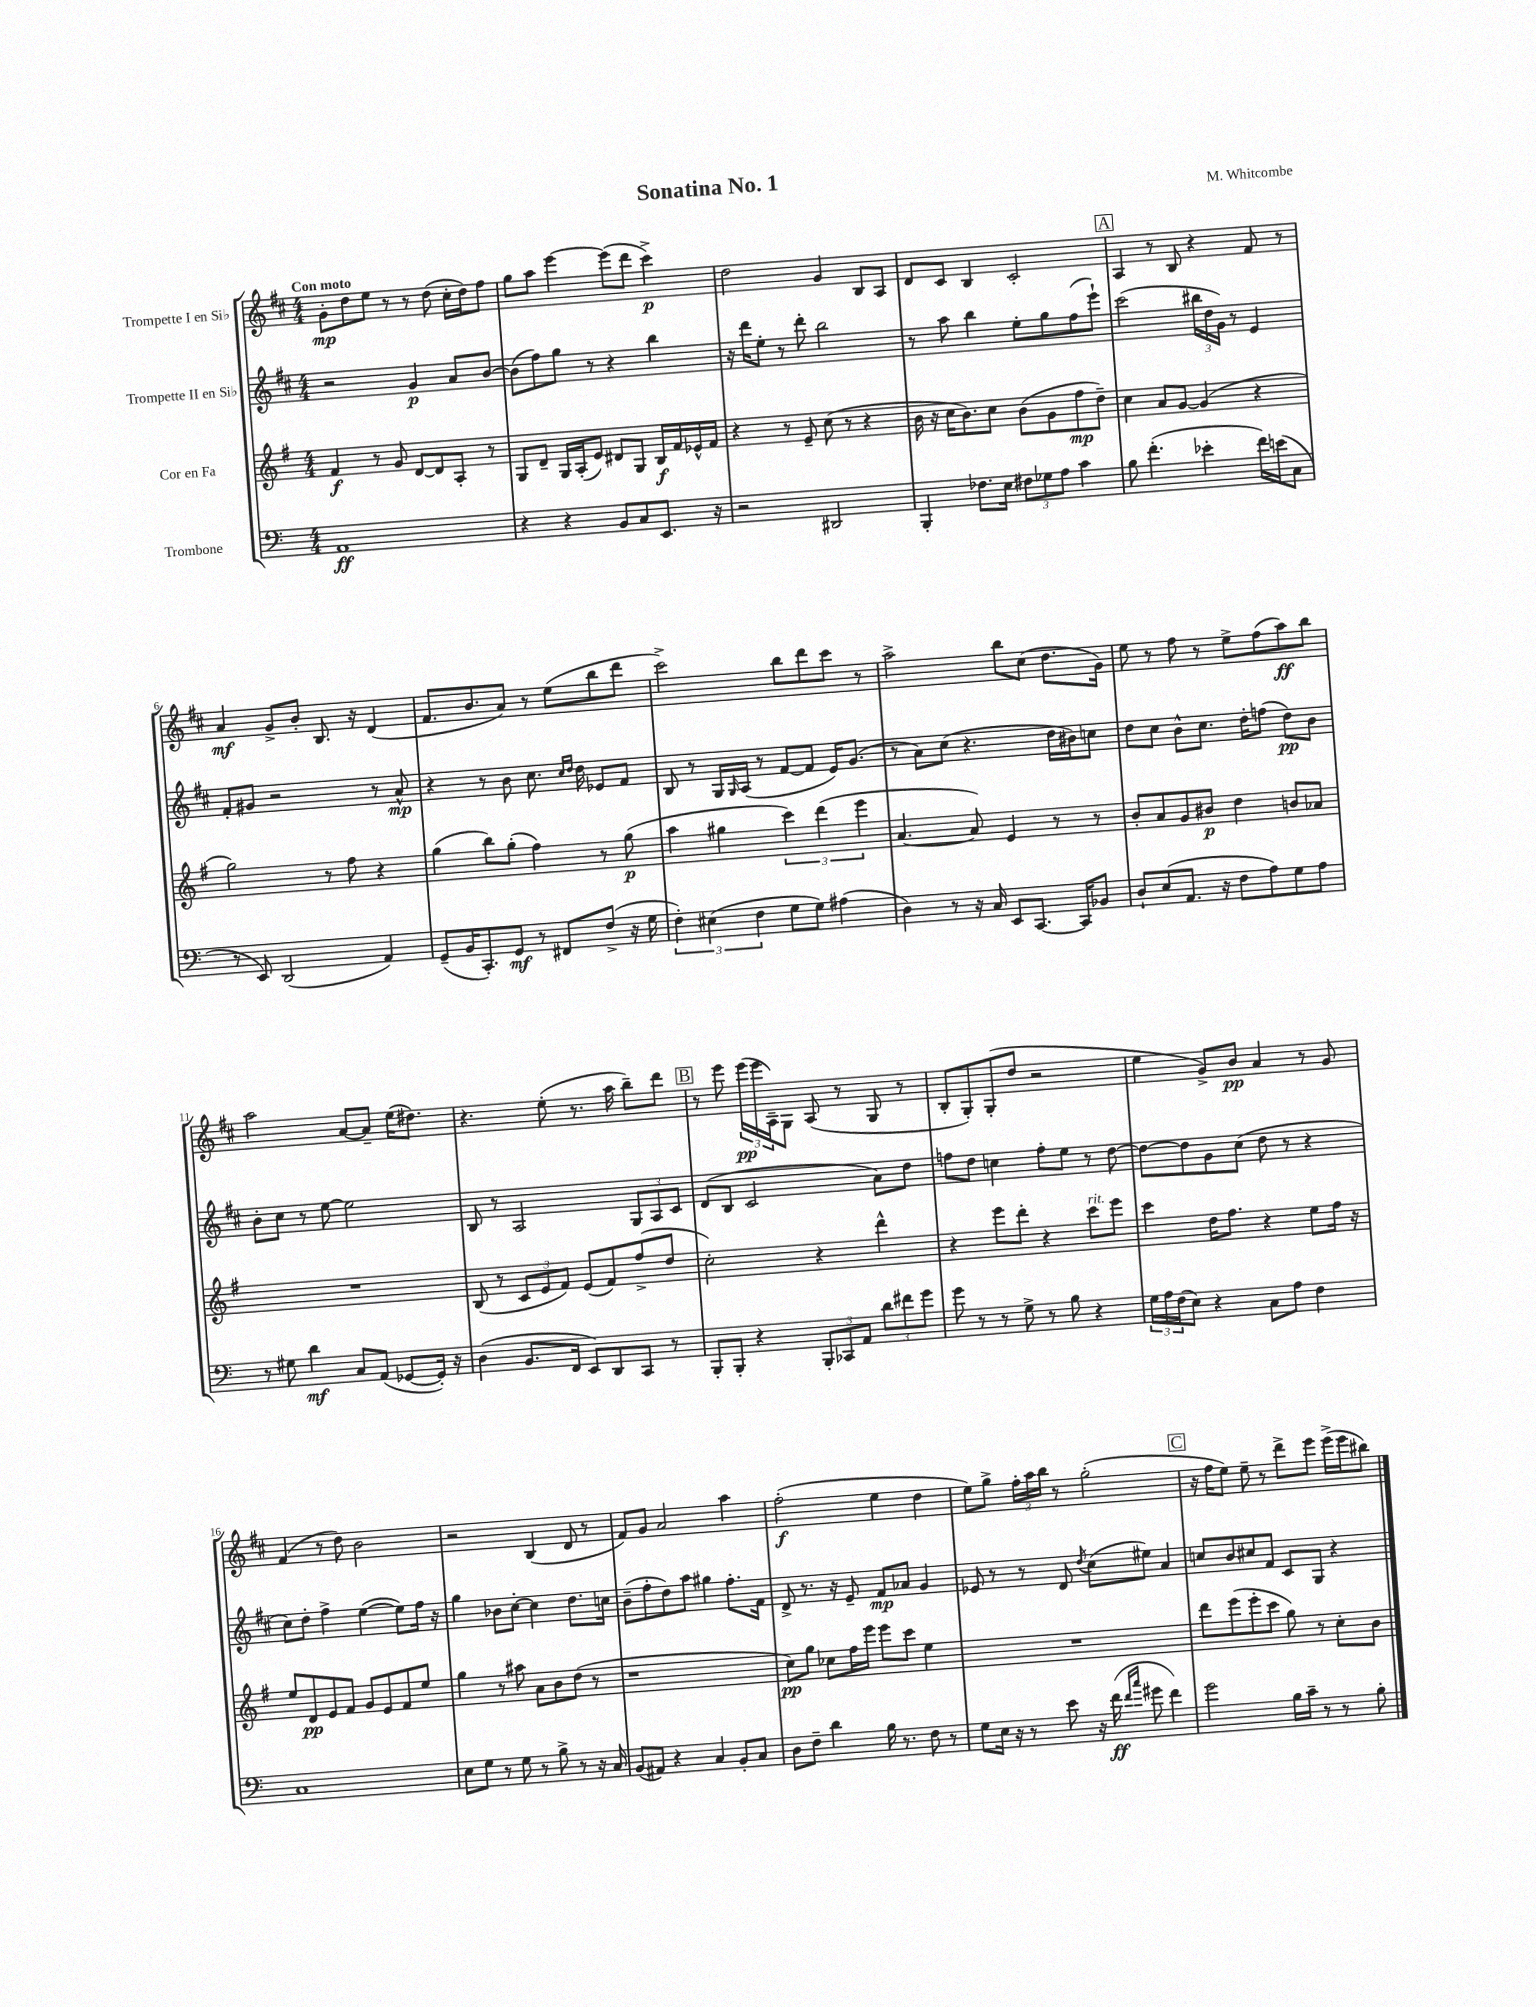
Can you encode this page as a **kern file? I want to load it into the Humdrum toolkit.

**kern	**kern	**kern	**kern
*staff4	*staff3	*staff2	*staff1
*clefF4	*clefG2	*clefG2	*clefG2
*k[]	*k[f#]	*k[f#c#]	*k[f#c#]
*M4/4	*M4/4	*M4/4	*M4/4
1AA	4f#/	2r	8g'\L
.	.	.	8dd\
.	8r	.	8ee\J
.	8g/	.	8r
.	[8d/L	4g/	8r
.	8d/]	.	(8dd\
.	8A'/J	8a/L	16cc#'\LL
.	.	.	16dd\J)
.	8r	[8b/J	8ff#\J
=	=	=	=
4r	8G/L	(8b\]L	8gg\L
.	8d~/J	8ff#\)	8aa\J
4r	16G/LL	8gg\J	[4eee\
.	(16A'/J	.	.
.	8e/J)	8r	.
8BB/L	8d#/L	4r	(8eee\]L
8C/	8G/J	.	8ddd\J
8.EE/J	16B/LL	4bb\	4ccc#^\)
.	16f#/	.	.
.	16e-^^/	.	.
16r	16f#/JJ	.	.
=	=	=	=
2r	4r	16r	2dd\
.	.	16ddd\LK	.
.	.	8ee'\J	.
.	8r	8r	.
.	8e~/	8ddd'\	.
2DD#/	(8cc\	2bb\	4g/
.	8r	.	.
.	4r	.	8B/L
.	.	.	8A/J
=	=	=	=
4BBB'/	16b\	8r	8d/L
.	16r	.	.
.	16cc\LK	8aa\	8c#/J
.	8.b\)	.	.
8.F-\L	.	4bb\	4B/
.	8cc\J	.	.
16E\Jk	.	.	.
12F#\L	(8b\L	8ee'\L	2c#'/
12G-\	.	.	.
.	8g\	8gg\	.
12A\J	.	.	.
4c\	8ff#\	(8ff#\	.
.	8dd~\J)	8eee`\J)	.
=	=	=	=
8B\	4cc\	(2ccc#\	4A/
(4.f'\	.	.	.
.	8a/L	.	8r
.	[8g/J	.	8B/
4e-'\	(4g/]	24bb#\LL	4r
.	.	24dd\	.
.	.	24g\JJ)	.
.	.	8r	.
16f\LL)	4r	4e/	8f#/
(16e\J	.	.	.
8C\J	.	.	8r
=	=	=	=
8r	2gg\)	8f#'/L	4a/
8EE/)	.	8g#/J	.
(2DD/	.	2r	8g^/L
.	.	.	8b'/J
.	8r	.	8.B/
.	8ff#\	.	.
.	.	.	16r
4AA/)	4r	8r	(4d/
.	.	8a^^/	.
=	=	=	=
(8GG~/L	(4gg\	4r	8.f#/L
16BB/K	.	.	.
8.CC'/)	.	.	8.b/
.	8bb\L)	8r	.
8GG/J	(8gg'\J	8b\	8a/J)
8r	4ff#\)	8.cc#\	8r
8FF#/L	.	.	(8ee\L
.	.	16qqcc#/LL	.
.	.	16qqdd/JJ	.
.	.	16dd\	.
(8F^/J	8r	8e-/L	8bb\
16r	(8gg\	8f#/J	8ddd\J
16G\	.	.	.
=	=	=	=
6F'\)	4aa\	8B/	2ccc#^\)
.	.	8r	.
(6E#\	.	.	.
.	4gg#\	16G/LL	.
.	.	16qqG/	.
.	.	(16A/JJ	.
6F\	.	.	.
.	.	8r	.
8G\L	6ccc\)	[8f#/L	8bb\L
8G\J)	.	8f#/]J	8ddd\
.	(6ddd\	.	.
(4A#\	.	16e/LK)	8ccc#\J
.	.	(8.g/J	.
.	6eee\	.	.
.	.	.	8r
=	=	=	=
4D\)	[4.a/	8r	2aa^\
.	.	8a\L)	.
8r	.	(8cc#\J	.
16r	8a/])	4.r	.
16C/	.	.	.
8EE/L	4e/	.	8bb\L
[8.CC/J	.	.	(8cc#\J
.	8r	16dd\LL	8.dd\L
16CC/]LK	.	16b#\J)	.
8BB-/J	8r	8cc\J	.
.	.	.	16g\Jk)
=	=	=	=
8D`/L	8b'/L	8dd\L	8ee\
(8E/	8a/	8cc#\J	8r
8.AA/J	8g/	8b^^\L	8ff#\
.	8b#/J	8.cc#\J	8r
16r	.	.	.
8F\L	4dd\	.	8ee^\L
.	.	16dd'\LK	.
8A\)	.	(8ff\J	(8ff#\
8G\	8b/L	8dd\L)	8aa\)
8A\J	8a-/J	8b\J	8bb\J
=	=	=	=
8r	1r	8b'\L	2aa\
8G#\	.	8cc#\J	.
4d\	.	8r	.
.	.	[8ee\	.
8C/L	.	2ee\]	[8a/L
(8AA/J	.	.	8a~/]J
[8GG-/L	.	.	(16ee\LK
.	.	.	8.dd#\J)
16GG-'/]Jk)	.	.	.
16r	.	.	.
=	=	=	=
(4D\	(8B/	8B/	4.r
.	8r	8r	.
8.BB/L	12c/L	2A/	.
.	12e/	.	.
.	.	.	(8ee'\
.	12f#/J)	.	.
16FF/Jk	.	.	.
8EE/L)	(8e/L	.	8.r
8DD/	8f#/)	.	.
.	.	.	16aa\
8CC/J	(8ff#^/	12G/L	8bb~\L)
.	.	12A/	.
8r	8dd/J	.	8ddd\J
.	.	12c#/J	.
=	=	=	=
8BBB'/L	2cc'\)	(8d/L	8r
8BBB'/J	.	8B/J	8eee\
4r	.	2c#/	(24eee\LL
.	.	.	24eee\
.	.	.	24A~\J)
.	.	.	8G\J
12BBB'/L	4r	.	(8A/
12CC-/	.	.	.
.	.	.	8r
12AA/J	.	.	.
12d\L	4ddd^^\	8a\L)	8G/
12f#\	.	.	.
.	.	8dd\J	8r
12g\J	.	.	.
=	=	=	=
8g\	4r	8ff\L	8B'/L
8r	.	8dd\J	8G'/)
8r	8eee\L	4cc\	(8G'/
8G^\	8ddd'\J	.	8dd/J
8r	4r	8ff'\L	2r
8B\	.	8ee\J	.
4r	8ccc\L	8r	.
.	8eee\J	[8dd\	.
=	=	=	=
24G\LL	4ccc\	8dd\_L	4ee\
24A\	.	.	.
(24F\J	.	.	.
8E\J)	.	8dd\]	.
4r	16dd\LK	8g\	8g^/L)
.	8.ff#\J	.	.
.	.	(8cc#\J	8b/J
8C\L	4r	8dd\	4a/
8A\J	.	8r	.
4F\	8ee\L	4r	8r
.	16ff#\Jk	.	8g/
.	16r	.	.
=	=	=	=
1C	8ee/L	8cc#\L)	(4f#/
.	8d/	8dd'\J	.
.	8e/	4ff#^\	8r
.	8f#/J	.	8dd\)
.	8g/L	([4ee\	2b\
.	8e/	.	.
.	8f#/	8ee\]L)	.
.	8ee/J	16ff#\Jk	.
.	.	16r	.
=	=	=	=
8E\L	4gg\	4gg\	2r
8G\J	.	.	.
8r	8r	8b-\L	.
8G\	8aa#\	[8cc#'\J	.
8r	8a\L	4cc#\]	(4B/
8B^\	8b\	.	.
8r	(8dd\J	8.dd\L	8d/
16r	8r	.	8r
16C/	.	16cc\Jk	.
=	=	=	=
(8BB/L	1r	(8b~\L	8f#/L)
8AA#/J)	.	8ff#'\	8g/J
4r	.	8dd\)	2a/
.	.	8aa\J	.
4C/	.	4gg#\	.
8BB'/L	.	8.ff#'\L	4aa\
8C/J	.	.	.
.	.	16f#\Jk	.
=	=	=	=
8D\L	8cc\L)	8d^/	(2ff#'\
8F~\J	8gg\J	8.r	.
4d\	8cc-\L	.	.
.	.	16r	.
.	16ff#\L	8e~/	.
.	16eee\JJ	.	.
16B\	8eee\L	8f#/L	4ee\
8.r	.	.	.
.	8ccc\J	8a-/J	.
8F\	4ee\	4g/	4dd\
8r	.	.	.
=	=	=	=
8G\L	1r	8e-/	8ee\L)
16E\Jk	.	8r	8gg^\J
16r	.	.	.
8r	.	8r	24ff#'\LL
.	.	.	24aa\
.	.	.	24bb\JJ
8e\	.	8d/	8r
.	.	8qdd/	.
16r	.	(8cc#\L	(2gg'\
(16f\	.	.	.
16qqf/LL	.	.	.
16qqcc/JJ	.	.	.
8g#\	.	8ee#\J)	.
4f\)	.	4a/	.
=	=	=	=
2g\	8ddd\L	8cc/L	16r
.	.	.	16ff#\LK
.	(8eee\	8b/	8ee\J)
.	8eee'\	8cc#/	8ee~\
.	8ccc\J	8f#/J	8r
16B\LL	8gg\)	8c#/L	8ddd^\L
16c~\JJ	.	.	.
8r	8r	8G/J	8eee\J
8r	8cc'\L	4r	(16eee^\LL
.	.	.	16eee\J
8B'\	8b\J	.	8bb#\J)
==	==	==	==
*-	*-	*-	*-
